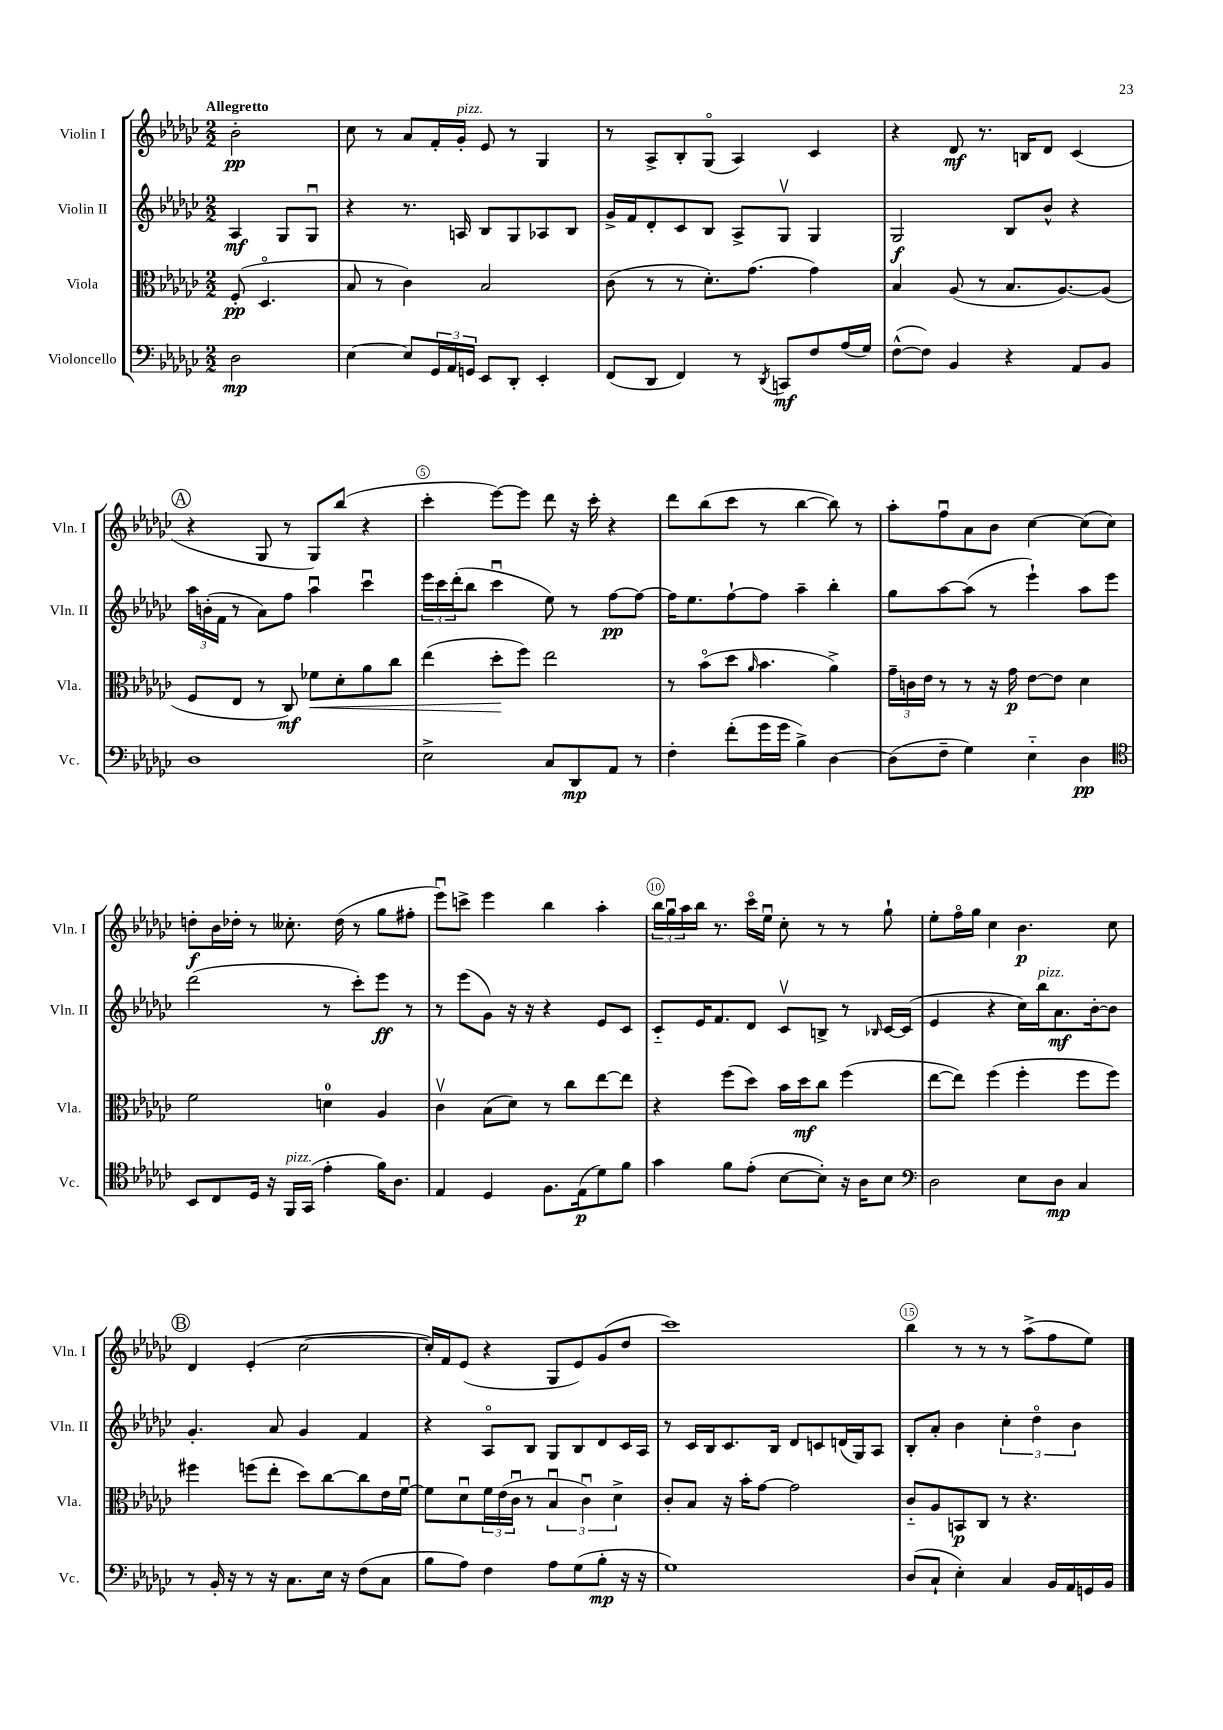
<<
\new StaffGroup <<
\new Staff = "s0" \with { instrumentName = "Violin I" shortInstrumentName = "Vln. I" } {
    \clef treble \key ges \major \numericTimeSignature \time 2/2 \partial 2 \tempo "Allegretto"
    bes'2-.\pp |
    ces''8 r8 aes'8 f'16-. ges'16-.^\markup { \italic "pizz." } ees'8 r8 ges4 |
    r8 aes8-> bes8-. ges8\flageolet( aes4) ces'4 |
    r4 des'8\mf r8. b16 des'8 ces'4( |
    \mark \markup { \circle "A" } r4 ges8 r8 ges8) bes''8( r4 |
    ces'''4-. ees'''8~) ees'''8 des'''8 r16 ces'''16-. r4 |
    des'''8 bes''8( ces'''8 r8 bes''4~ bes''8) r8 |
    aes''8-. f''8\downbow aes'8 bes'8 ces''4~ ces''8( ces''8) |
    d''8-.\f bes'16 des''16-. r8 ceses''8.-. des''16( r8 ges''8 fis''8-. |
    ees'''8\downbow) c'''8-> ees'''4 bes''4 aes''4-. |
    \tuplet 3/2 { bes''16 ges''16\downbow aes''16 } bes''16 r8. ces'''16\flageolet ees''16\downbow ces''8-. r8 r8 ges''8-! |
    ees''8-. f''16\flageolet ges''16 ces''4 bes'4.\p ces''8 |
    \mark \markup { \circle "B" } des'4 ees'4-.( ces''2~ |
    ces''16-.) f'16 ees'8( r4 ges8 ees'8) ges'8( des''8 |
    ces'''1) |
    bes''4 r8 r8 r8 aes''8->( f''8 ees''8) \bar "|." |
}
\new Staff = "s1" \with { instrumentName = "Violin II" shortInstrumentName = "Vln. II" } {
    \clef treble \key ges \major \numericTimeSignature \time 2/2 \partial 2
    aes4\mf ges8 ges8\downbow |
    r4 r8. a16 bes8 ges8 aes8 bes8 |
    ges'16-> f'16 des'8-. ces'8 bes8 aes8-> ges8\upbow ges4 |
    ges2\f bes8 bes'8-^ r4 |
    \mark \markup { \circle "A" } \tuplet 3/2 { aes''16 b'16-.( f'16 } r8 aes'8) f''8 aes''4\downbow ces'''4\downbow |
    \tuplet 3/2 { ees'''16 ces'''16 des'''16-.( } bes''8 ces'''4\downbow ees''8) r8 f''8~\pp f''8~ |
    f''16 ees''8. f''8~-! f''8 aes''4-- bes''4-. |
    ges''8 aes''8~ aes''8( r8 ees'''4-!) aes''8 ees'''8 |
    des'''2( r8 ces'''8-.) ees'''8\ff r8 |
    r8 ees'''8( ges'8) r16 r16 r4 ees'8 ces'8 |
    ces'8-_ ees'16 f'8. des'8 ces'8\upbow b8-> r8 \grace { bes16 } ces'16~ ces'16( |
    ees'4 r4 ces''16) bes''16^\markup { \italic "pizz." } aes'8.\mf bes'16~-. bes'8 |
    \mark \markup { \circle "B" } ges'4.-. aes'8 ges'4 f'4 |
    r4 aes8\flageolet bes8 ges8 bes8 des'8 ces'16 aes16 |
    r8 ces'16 bes16 ces'8. bes16 des'8 c'8 d'16( ges16) aes8 |
    bes8-. aes'8-. bes'4 \tuplet 3/2 { ces''4-. des''4\flageolet bes'4 } \bar "|." |
}
\new Staff = "s2" \with { instrumentName = "Viola" shortInstrumentName = "Vla." } {
    \clef alto \key ges \major \numericTimeSignature \time 2/2 \partial 2
    f8-.\pp( des4.\flageolet |
    bes8 r8 ces'4) bes2 |
    ces'8( r8 r8 des'8.-.) ges'8.( ges'4) |
    bes4 aes8( r8 bes8. aes8.~) aes8( |
    \mark \markup { \circle "A" } f8 ees8 r8 ces8\mf) fes'8\< des'8-. aes'8 ces''8 |
    ees''4( des''8-.\! f''8) ees''2 |
    r8 bes'8\flageolet( des''8 \grace { aes'16 } bes'4. aes'4->) |
    \tuplet 3/2 { ges'16-- c'16 ees'16 } r8 r8 r16 ges'16\p ees'8~ ees'8 des'4 |
    f'2 d'4-0 aes4 |
    ces'4\upbow bes8( des'8) r8 ces''8 ees''8~ ees''8 |
    r4 f''8( des''8) bes'16 des''16\mf ces''8 f''4( |
    ees''8~ ees''8) f''4( f''4-. f''8 f''8) |
    \mark \markup { \circle "B" } fis''4 f''8( ees''8-. des''8) ces''8~ ces''8 ees'16 f'16~\downbow |
    f'8 des'8\downbow \tuplet 3/2 { f'16 ees'16( ces'16\downbow } r8 \tuplet 3/2 { bes4\downbow ces'4\downbow) des'4-> } |
    ces'8-. bes8 r16 bes'16-. ges'8~ ges'2 |
    ces'8-_ aes8 b,8\p ces8 r8 r4. \bar "|." |
}
\new Staff = "s3" \with { instrumentName = "Violoncello" shortInstrumentName = "Vc." } {
    \clef bass \key ges \major \numericTimeSignature \time 2/2 \partial 2
    des2\mp |
    ees4~ ees8 \tuplet 3/2 { ges,16 aes,16 g,16 } ees,8 des,8-. ees,4-. |
    f,8( des,8 f,4) r8 \acciaccatura { des,8 } c,8\mf f8 aes16( ges16) |
    f8~-^( f8) bes,4 r4 aes,8 bes,8 |
    \mark \markup { \circle "A" } des1 |
    ees2-> ces8 des,8\mp aes,8 r8 |
    f4-. f'8-.( ges'16 ges'16 bes4->) des4~ |
    des8( f8-- ges4) ees4-_ des4\pp |
    \clef tenor bes,8 ces8 des16 r16 f,16^\markup { \italic "pizz." } ges,16( ees'4-. f'16) aes8. |
    ees4 des4 f8. ees16\p( des'8) f'8 |
    ges'4 f'8 ees'8-.( bes8~ bes8-.) r16 aes16 bes8 |
    \clef bass des2 ees8 des8\mp ces4 |
    \mark \markup { \circle "B" } r8 bes,16-. r16 r8 r16 ces8. ees16 r16 f8( ces8 |
    bes8 aes8) f4 aes8 ges8( bes8-.\mp r16 r16 |
    ges1) |
    des8( ces8-! ees4-.) ces4 bes,16 aes,16 g,16 bes,16 \bar "|." |
}
>>
>>
\layout { \context { \Score \override BarNumber.break-visibility = ##(#f #t #t) barNumberVisibility = #(every-nth-bar-number-visible 5) \override BarNumber.stencil = #(make-stencil-circler 0.1 0.3 ly:text-interface::print) } }
